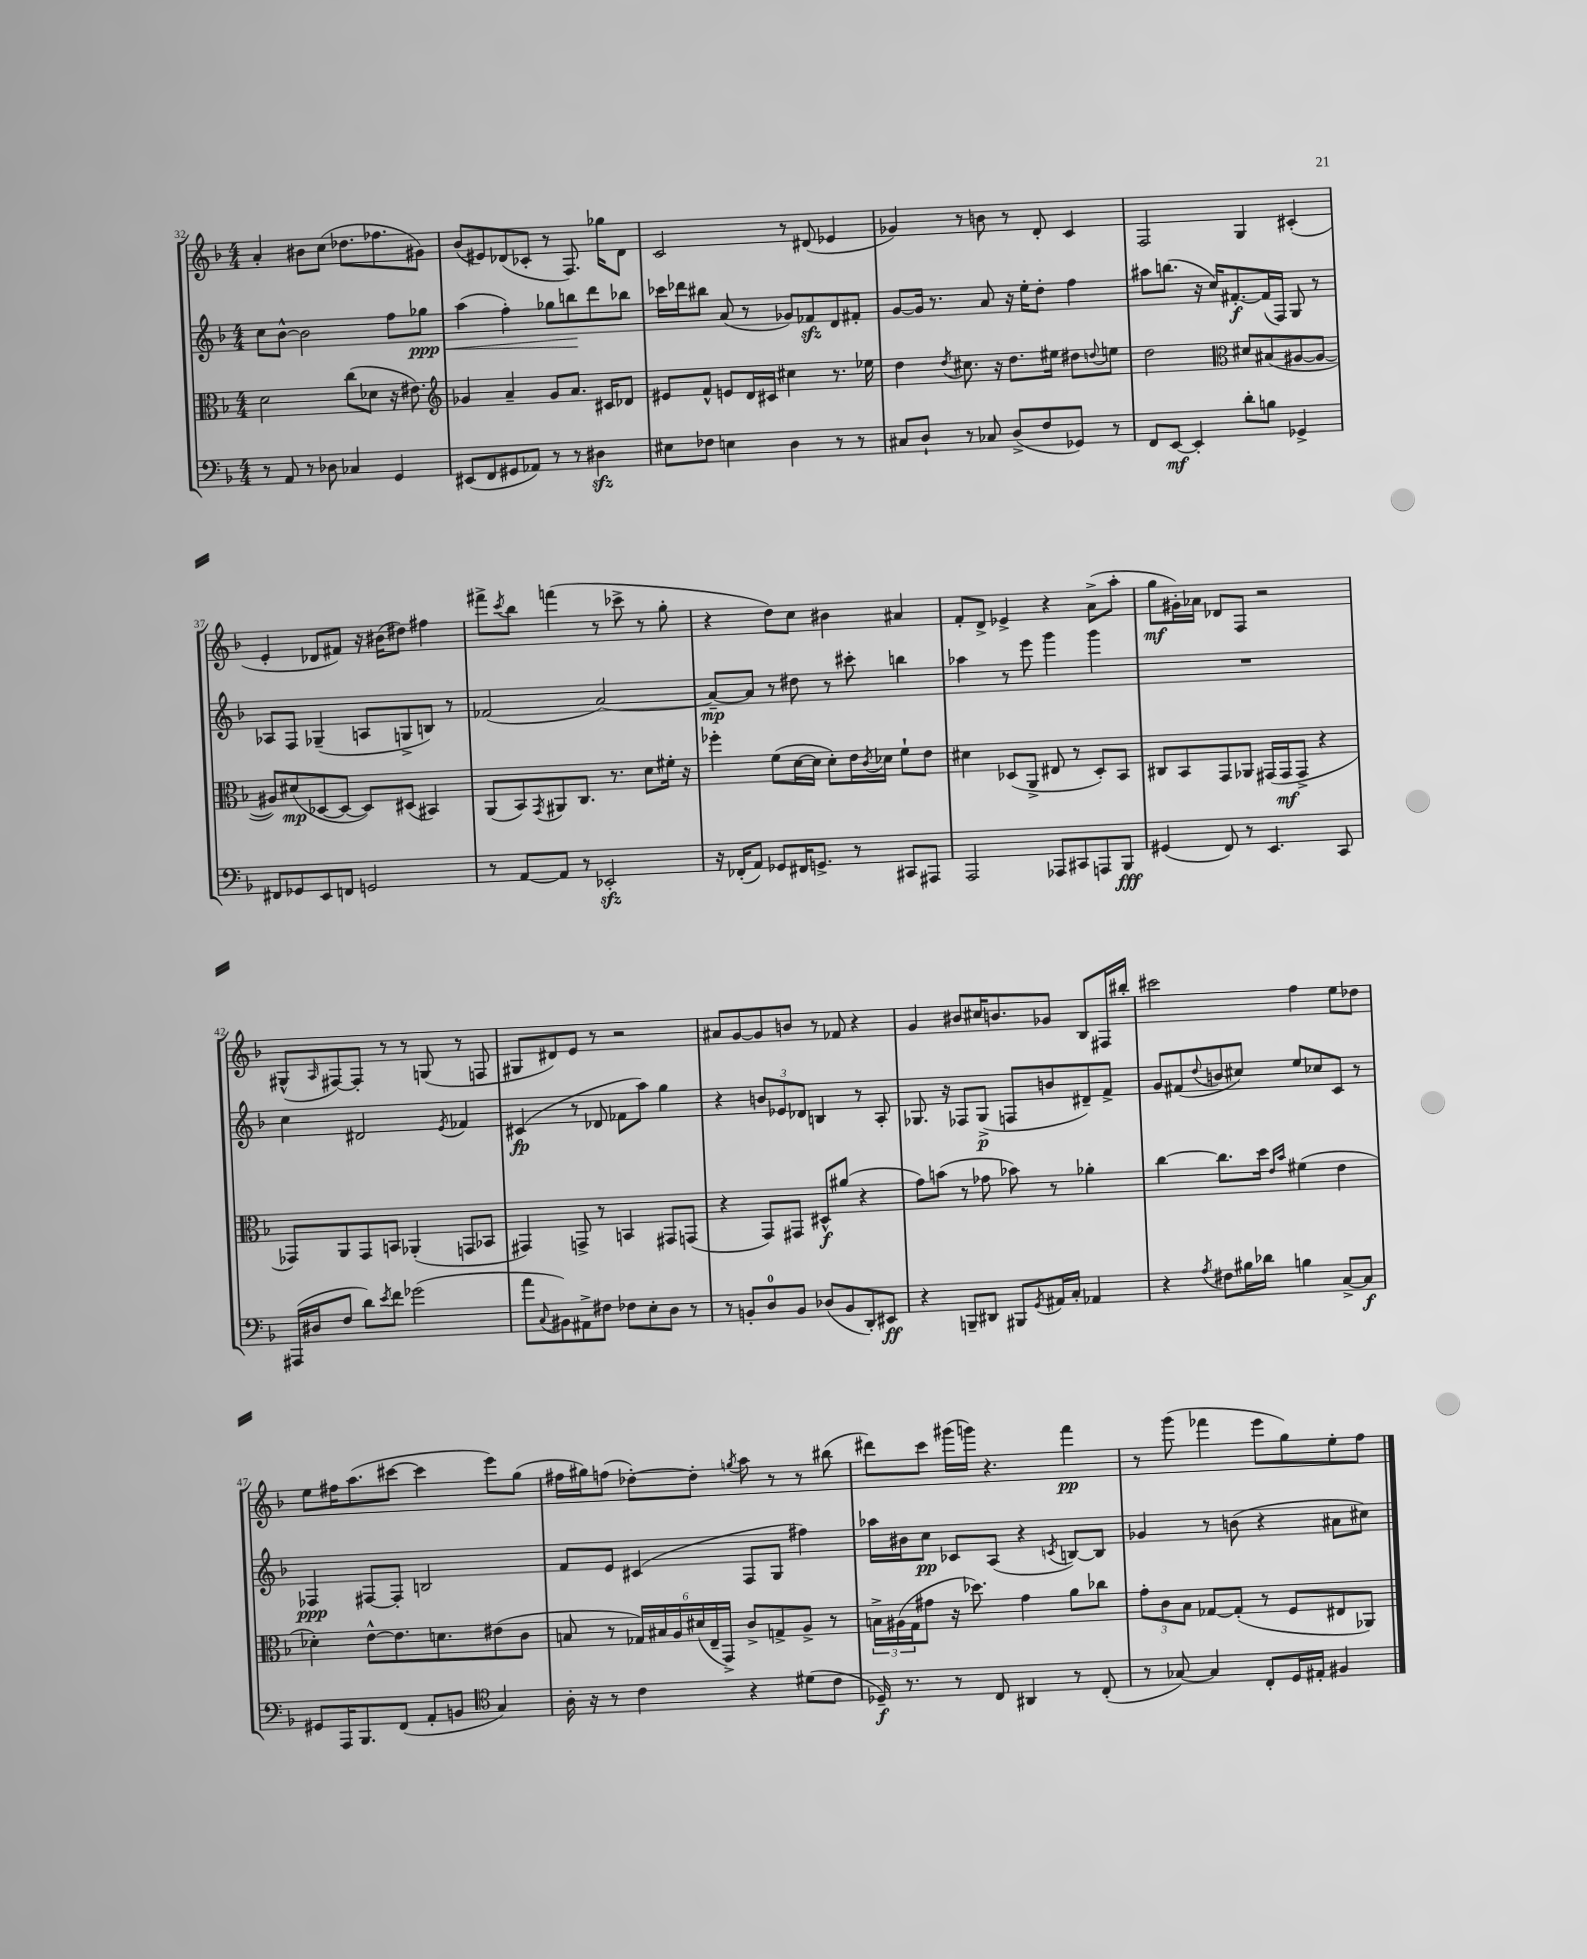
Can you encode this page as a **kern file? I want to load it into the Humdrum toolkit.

**kern	**kern	**kern	**kern
*staff4	*staff3	*staff2	*staff1
*clefF4	*clefC3	*clefG2	*clefG2
*k[b-]	*k[b-]	*k[b-]	*k[b-]
*M4/4	*M4/4	*M4/4	*M4/4
8r	2d\	8cc\L	4a'/
8AA/	.	[8b-^^\J	.
8r	.	2b-\]	8b#\L
8D-\	.	.	(8cc\J
4C-/	(8cc\L	.	8.dd-\L
.	8d-\J	.	.
.	.	.	8.ff-\
4GG/	16r	8ff\L	.
.	8.e#\)	.	.
.	.	8gg-\J	8g#\J)
=	=	=	=
*	*clefG2	*	*
(8EE#/L	4g-/	(4aa\	(8b-/L
8FF/	.	.	8e#/)
8GG#/	4a~/	4ff'\)	(8d-/
8AA-/J)	.	.	8c-'/J
8r	8g-/L	8gg-\L	8r
8r	8.a/J	8bb\	8.F/)
4D#\	.	8ddd\	.
.	16c#/LK	.	16gg-\LK
.	8d-/J	8bb-\J	8d-\J
=	=	=	=
8E#\L	8e#/L	16ccc-\LL	2c/
.	.	16ddd-\J	.
8F-\J	8f^^/J	8bb#\J	.
4E\	8e/L	(8a/	.
.	16d/L	8r	.
.	16c#/JJ	.	.
4D\	4cc#\	8g-/L)	8r
.	.	8f-/	(8d#/
8r	8.r	8d/	4e-/
8r	.	8f#'/J	.
.	16ee-\	.	.
=	=	=	=
8C#/L	4dd\	[8g/L	4g-/)
8D`/J	.	16g/]Jk	.
.	.	8.r	.
.	8qdd/	.	.
8r	8.cc#\	.	8r
8C-/	.	8a/	8b\
.	16r	.	.
(8D^/L	8.dd\L	16r	8r
.	.	16ee'\LK	.
8F/	.	8dd'\J	8d'/
.	16ee#\Jk	.	.
8GG-/J)	8dd#\L	4ff\	4c/
.	8qqdd/	.	.
8r	8ee\J	.	.
=	=	=	=
8FF/L	2dd\	8aa#\L	2F/
[8EE/J	.	(8.bb\J	.
4EE'/]	.	.	.
.	.	16r	.
.	.	16cc/LK)	.
.	.	[8.f#'/	.
*	*clefC3	*	*
8d'\L	8d#/L	.	4G/
8B\J	(8B#/	(16f#/]L	.
.	.	16F/JJ)	.
4GG-^/	[8A#/	8G/	(4c#'/
.	8A#/_J	8r	.
=	=	=	=
8FF#/L	8A#/]L)	8A-/L	4e'/
8GG-/	(8d#/	8F/J	.
8EE/	[8D-/	(4G-~/	8d-/L
8FF/J	8D-/_J	.	8f#/J)
2GG/	8D-/]L)	8A/L	16r
.	.	.	(16b#\LK
.	(8D#/J	8G^/	8dd#\J)
.	4BB#/)	8B/J)	4ff#\
.	.	8r	.
=	=	=	=
8r	(8AA/L	(2f-/	8fff#^\L
.	.	.	8qccc/
[8AA/L	8BB-/)	.	8bb-\J
.	8qGG/	.	.
8AA/]J	8AA#/	.	(4fff\
8r	8.C/J	.	.
2EE-'/	.	[2a/)	8r
.	8.r	.	.
.	.	.	8ccc-^\
.	8d\L	.	8r
.	16f#'\Jk	.	8gg'\
.	16r	.	.
=	=	=	=
16r	4ff-'\	8a~/_L	4r
(16FF-'/LK	.	.	.
8AA/J)	.	8a/]J	.
8GG-/L	(8f\L	8r	8dd\L)
16FF#/K	[16d\L	8dd#\	8cc\J
8.GG^/J	16d\]JJ	.	.
.	8d'\L)	8r	4b#\
8r	16e\L	8ccc#'\	.
.	8qc/	.	.
.	16d-\JJ	.	.
8CC#/L	8f`\L	4bb\	4a#/
8AAA#/J	8e\J	.	.
=	=	=	=
2AAA/	4d#\	4aa-\	8f'/L
.	.	.	8d^/J
.	(8D-/L	8r	4e-^/
.	8AA^/J	8eee\	.
8AAA-/L	8E#/	4ggg\	4r
8CC#/	8r	.	.
8AAA/	8D-'/L)	4ggg\	(8a^\L
8BBB-/J	8BB-/J	.	8aa'\J
=	=	=	=
(4GG#/	8C#/L	1r	8gg\L
.	8BB-/	.	16g#'\L)
.	.	.	16a-\JJ
8FF/)	8GG/	.	8d-/L
8r	8AA-/J	.	8F/J
4.EE/	(16GG#/LL	.	2r
.	16GG#/J	.	.
.	8GG#^/J	.	.
.	4r	.	.
8CC/	.	.	.
=	=	=	=
(16AAA#/LL	8GG-/L)	4cc\	(8G#^^/L
16D#/J	.	.	.
.	.	.	16qqA/
8F/J	8AA/	.	[8F#/)
8d\L)	8GG-/	2d#/	8F#'/]J
8qe/	.	.	.
8f\J	8BB/J	.	8r
(2g-\	(4AA-'/	.	8r
.	.	.	(8G/
.	.	8qe/	.
.	8GG/L	4f-/	8r
.	8BB-/J	.	8F/
=	=	=	=
8a\L	4GG#/)	(4c#/	8G#/L
8qqC/	.	.	.
8BB#\)	.	.	8d#/)
8AA#^\	8GG^/	8r	8e/J
8F#\J	8r	8d-/	8r
8F-\L	4BB/	8f-\L	2r
8E'\	.	8aa\J)	.
8D\J	8GG#/L	4gg\	.
8r	(8GG/J	.	.
=	=	=	=
8r	4r	4r	8a#/L
8BB'/L	.	.	[8g/
8D/	8GG/L)	12b/L	8g/]
.	.	12e-/	.
8BB/J	8GG#/J	.	8b/J
.	.	12d-/J	.
(8D-/L	8D#^^/L	4B/	8r
8BB/	(8a#/J	.	8f-/
8DD'/)	4r	8r	4r
8EE#/J	.	8A'/	.
=	=	=	=
4r	8g\L)	8.G-/	4g/
.	(8b\J	.	.
.	.	16r	.
8BBB~/L	8r	8F-/L	8b#/L
8DD#/J	8g-\	(8G-^/J	16cc#/K
.	.	.	8.b/
8BBB#/L	8b-\)	8F/L	.
8qGG/	.	.	.
16AA#/L	8r	8b/	8g-/J
16C'/JJ	.	.	.
4AA-/	4a-'\	8d#~/)	8B-/L
.	.	8f^/J	16F#/L
.	.	.	16bb#'/JJ
=	=	=	=
4r	[4cc\	8g/L	2ccc#\
.	.	(8f#/	.
8qA/	.	8qqdd/	.
8F#\L	8.cc\]L	8b/	.
16B#\L	.	8cc#/J)	.
16d-\JJ	16dd\Jk	.	.
.	16qqe/LL	.	.
.	16qqb-/JJ	.	.
4B\	(4f#\	8ee/L	4ff\
.	.	8cc-/	.
[8C^/L	4e\	8c/J	8ee\L
8C/]J	.	8r	8dd-\J
=	=	=	=
8GG#/L	4d-'\)	4F-/	8ee\L
16AAA/K	.	.	16ff#\K
8.BBB-/	.	.	(8.aa\
.	[8e^^\L	[8F#/L	.
(8FF/J	8.e\]	8F#'/]J	[8ccc#\J
8AA'/L	.	2B/	4ccc#\]
.	8.d\	.	.
8BB/J	.	.	.
*clefC4	*	*	*
4G/)	(8e#\	.	8eee\L)
.	8c\J	.	(8gg\J
=	=	=	=
16A'\	8B/	8f/L	16ff#\LL
16r	.	.	16gg#\J)
8r	8r	8e/J	(8ff\J
4c\	24G-/LL)	(4c#/	[8dd-'\L)
.	24B#/	.	.
.	24A/	.	.
.	(24d#/	.	8dd-'\]J
.	24E~/	.	.
.	24GG^/JJ)	.	.
.	.	.	8qgg/
4r	8c^/L	8F/L	8aa\
.	8G^/	8G/J	8r
(8d#\L	8A^/J	4ff#\)	8r
8c\J	8r	.	(8bb#\
=	=	=	=
16D-~/)	24B^\LL	16aa-\LL	8ddd#\L)
.	(24A#\	.	.
8.r	.	16b#\J	.
.	24G\J	.	.
.	8g#\J	8cc\J	8ccc\J
8r	16r	8c-/L	(16ggg#\LL
.	8.dd-\)	.	16ggg\JJ)
8C/	.	(8A/J	4.r
4AA#/	4g#\	4r	.
.	.	8qc/	.
8r	8a\L	[8B/L)	4fff\
(8C'/	8cc-\J	8B/]J	.
=	=	=	=
8r	12g'\L	4g-/	8r
.	12c\	.	.
[8G-/)	.	.	(8ggg\
.	12B-\J	.	.
4G-/]	[8G-/L	8r	4fff-\
.	(8G-'/]J	(8b\	.
8C'/L	8r	4r	8eee\L
16D/L	8F/L	.	8gg\)
16E#'/JJ	.	.	.
4F#/	8E#/	8a#\L	8ee'\
.	8AA-/J)	8cc#\J)	8ff\J
==	==	==	==
*-	*-	*-	*-
